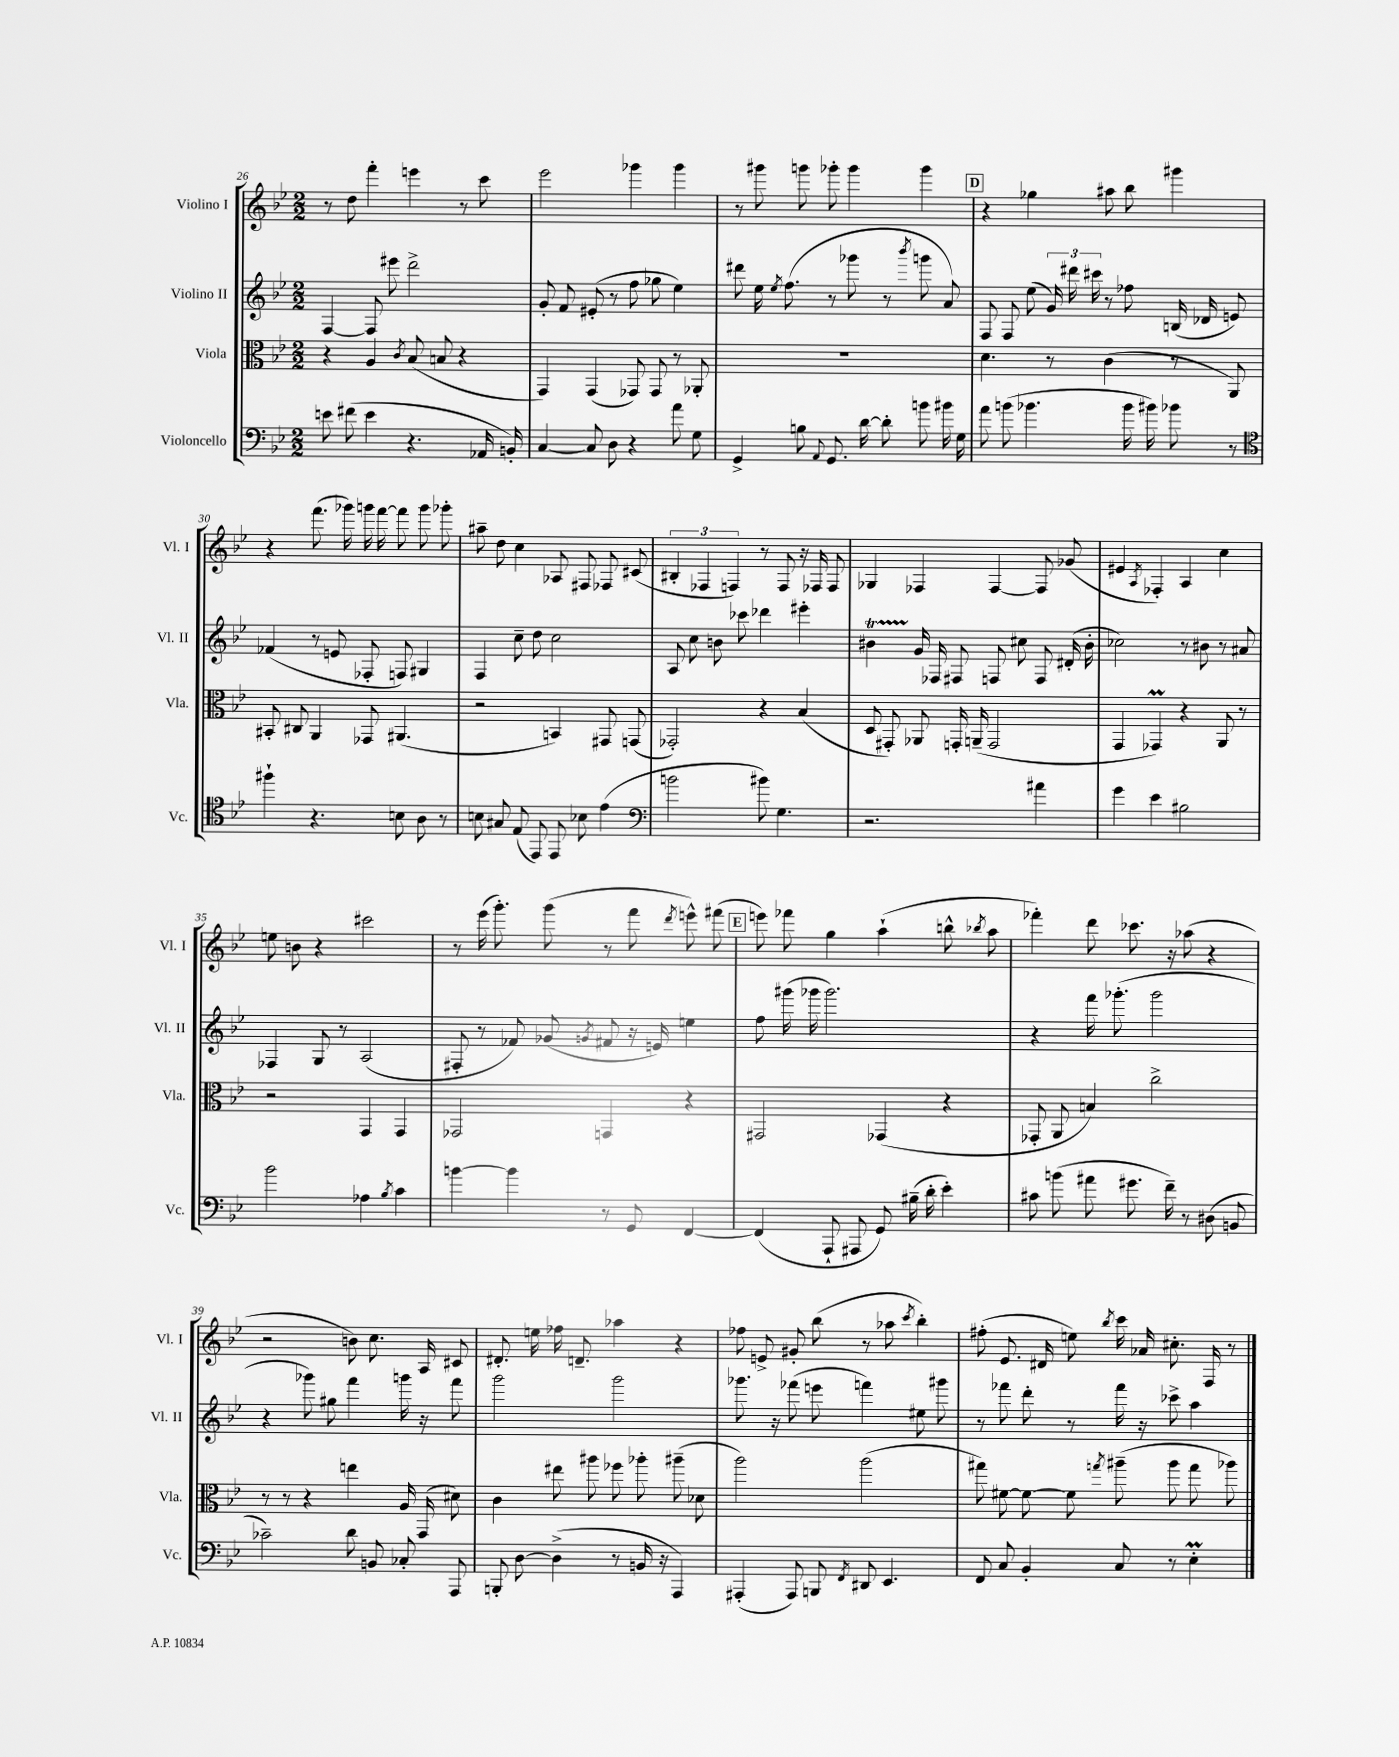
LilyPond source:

<<
\new StaffGroup <<
\new Staff = "s0" \with { instrumentName = "Violino I" shortInstrumentName = "Vl. I" } {
    \clef treble \key bes \major \numericTimeSignature \time 2/2
    \autoBeamOff r8 d''8 f'''4-. e'''4 r8 c'''8 |
    ees'''2 ges'''4 ges'''4 |
    r8 gis'''8 g'''8 ges'''8-. ges'''4 ges'''4 |
    \mark \markup { \box "D" } r4 ges''4 ais''8 bes''8 gis'''4 |
    r4 f'''8.( ges'''16) g'''16 f'''16~ f'''8 g'''8 ges'''8-. |
    ais''8-- d''8 c''4 aes8 fis8 fes8 cis'8( |
    \tuplet 3/2 { bis4-. fes4 f4) } r8 f8 r16 fes16 fes8 |
    ges4 fes4 fes4~ fes8 ges'8( |
    eis'4 \acciaccatura { a8 } fes4-.) a4 c''4 |
    e''8 b'8 r4 cis'''2 |
    r8 ees'''16( g'''8.-.) g'''8( r8 f'''8 \acciaccatura { d'''8 } e'''8-^) fis'''8( |
    \mark \markup { \box "E" } e'''8) fes'''8 g''4 a''4-!( b''8-^ \acciaccatura { bes''8 } a''8 |
    fes'''4-.) d'''8 ces'''8. r16 aes''8( r4 |
    r2 b'8) c''8. a16 cis'8 |
    dis'8.-. e''16 fes''16 d'8.-- aes''4 r4 |
    fes''8 e'8-> gis'8-. bes''8( r8 aes''8 \acciaccatura { c'''8 } bes''4-.) |
    fis''8-.( ees'8. dis'16 e''8) \acciaccatura { bes''8 } c'''16 aes'16 cis''8.-. f16 r8 \bar "|." |
}
\new Staff = "s1" \with { instrumentName = "Violino II" shortInstrumentName = "Vl. II" } {
    \clef treble \key bes \major \numericTimeSignature \time 2/2
    \autoBeamOff f4~ f8 eis'''8 d'''2-> |
    g'8-. f'8 eis'8-.( r8 f''8 ges''8 ees''4) |
    dis'''8 ees''16 \acciaccatura { ees''8 } f''8.( r8 ges'''8 r8 \acciaccatura { bes'''8 } g'''8 a'8) |
    \mark \markup { \box "D" } f8 f8 ees''8( \tuplet 3/2 { g'16) dis'''16 cis'''16 } r8 fes''8 b16( des'16 e'8) |
    fes'4( r8 e'8 fes8-. f8) gis4 |
    f4 c''8-- d''8 c''2 |
    a8 c''8 b'8 ces'''8 des'''4 eis'''4-. |
    bis'4\startTrillSpan g'16\stopTrillSpan fes16 fis8 f8 cis''8 f8 dis'16-.( bis'16-. |
    ces''2) r8 bis'8 r8 ais'8 |
    fes4 g8 r8 a2( |
    fis8-. r8 fes'8) ges'8( \acciaccatura { g'8 } fis'8 r16 e'16) e''4 |
    \mark \markup { \box "E" } f''8 gis'''16( ges'''16 ges'''2.) |
    r4 f'''16 ges'''8.-.( ges'''2 |
    r4 ges'''8) gis''8 f'''4 g'''16 r16 f'''8 |
    g'''2 g'''2 |
    ges'''8. r16 fes'''8( e'''8 f'''4) eis''8 gis'''8 |
    r8 fes'''8 d'''8-. r8 fes'''16 r16 ces'''8-> a''4 \bar "|." |
}
\new Staff = "s2" \with { instrumentName = "Viola" shortInstrumentName = "Vla." } {
    \clef alto \key bes \major \numericTimeSignature \time 2/2
    \autoBeamOff r4 a4 \acciaccatura { c'8 } bes8( b8 r4 |
    g,4) g,4( ges,8) ges,8 r8 aes,8-. |
    R1 |
    \mark \markup { \box "D" } d'4. r8 c'4( r8 a,8) |
    bis,8-. cis8 a,4 ges,8 ais,4.( |
    r2 b,4) gis,8 g,8( |
    ges,2-.) r4 bes4( |
    d8 gis,8-.) aes,8 g,16-. a,16--( g,2 |
    g,4 ges,4\prall) r4 a,8 r8 |
    r2 g,4 g,4 |
    ges,2 g,4 r4 |
    \mark \markup { \box "E" } gis,2 ges,4( r4 |
    ges,8-. a,8 b4) c''2-> |
    r8 r8 r4 e''4 a16 g,16( dis'8) |
    c'4 eis''8 ais''8 fes''8 aes''8-. ais''8--( des'8 |
    a''2) a''2( |
    gis''8) fis'8~ fis'8~ fis'8 \acciaccatura { g''8 } ais''8--( ais''8 g''8 aes''8) \bar "|." |
}
\new Staff = "s3" \with { instrumentName = "Violoncello" shortInstrumentName = "Vc." } {
    \clef bass \key bes \major \numericTimeSignature \time 2/2
    \autoBeamOff e'8 fis'8( e'4 r4. aes,16 b,16-.) |
    c4~ c8 d8 r4 a'8 g8 |
    g,4-> b8 \appoggiatura { a,8 } g,8. d'16~ d'8-. b'8 bis'16 g16 |
    \mark \markup { \box "D" } a'8 b'8( bes'4. bes'16 bis'16) bes'8 r8 |
    \clef tenor fis''4-! r4. b8 a8 r8 |
    b8 gis8 ees8( ees,8) ees,8 bes8 ees'4( |
    \clef bass b'2 bis'8) g4. |
    r2. ais'4 |
    g'4 ees'4 bis2 |
    bes'2 aes4 \acciaccatura { bes8 } c'4 |
    b'4~ b'4 r8 g,8 f,4~ |
    \mark \markup { \box "E" } f,4( a,,8-! ais,,8 g,8) bis16--( d'16-. ees'4-.) |
    cis'8 b'8( ais'8 gis'8. f'16--) r8 dis8( b,8 |
    ces'2--) d'8 b,8 ces8-. a,,8 |
    b,,8-. d8~ d4->( r8 b,16 r16 a,,4) |
    ais,,4-.( ais,,8) b,,8 \acciaccatura { f,8 } dis,8 ees,4. |
    f,8 c8 bes,4-. c8 r8 ees4-.\prall \bar "|." |
}
>>
>>
\layout { \context { \Score currentBarNumber = #26 } }
